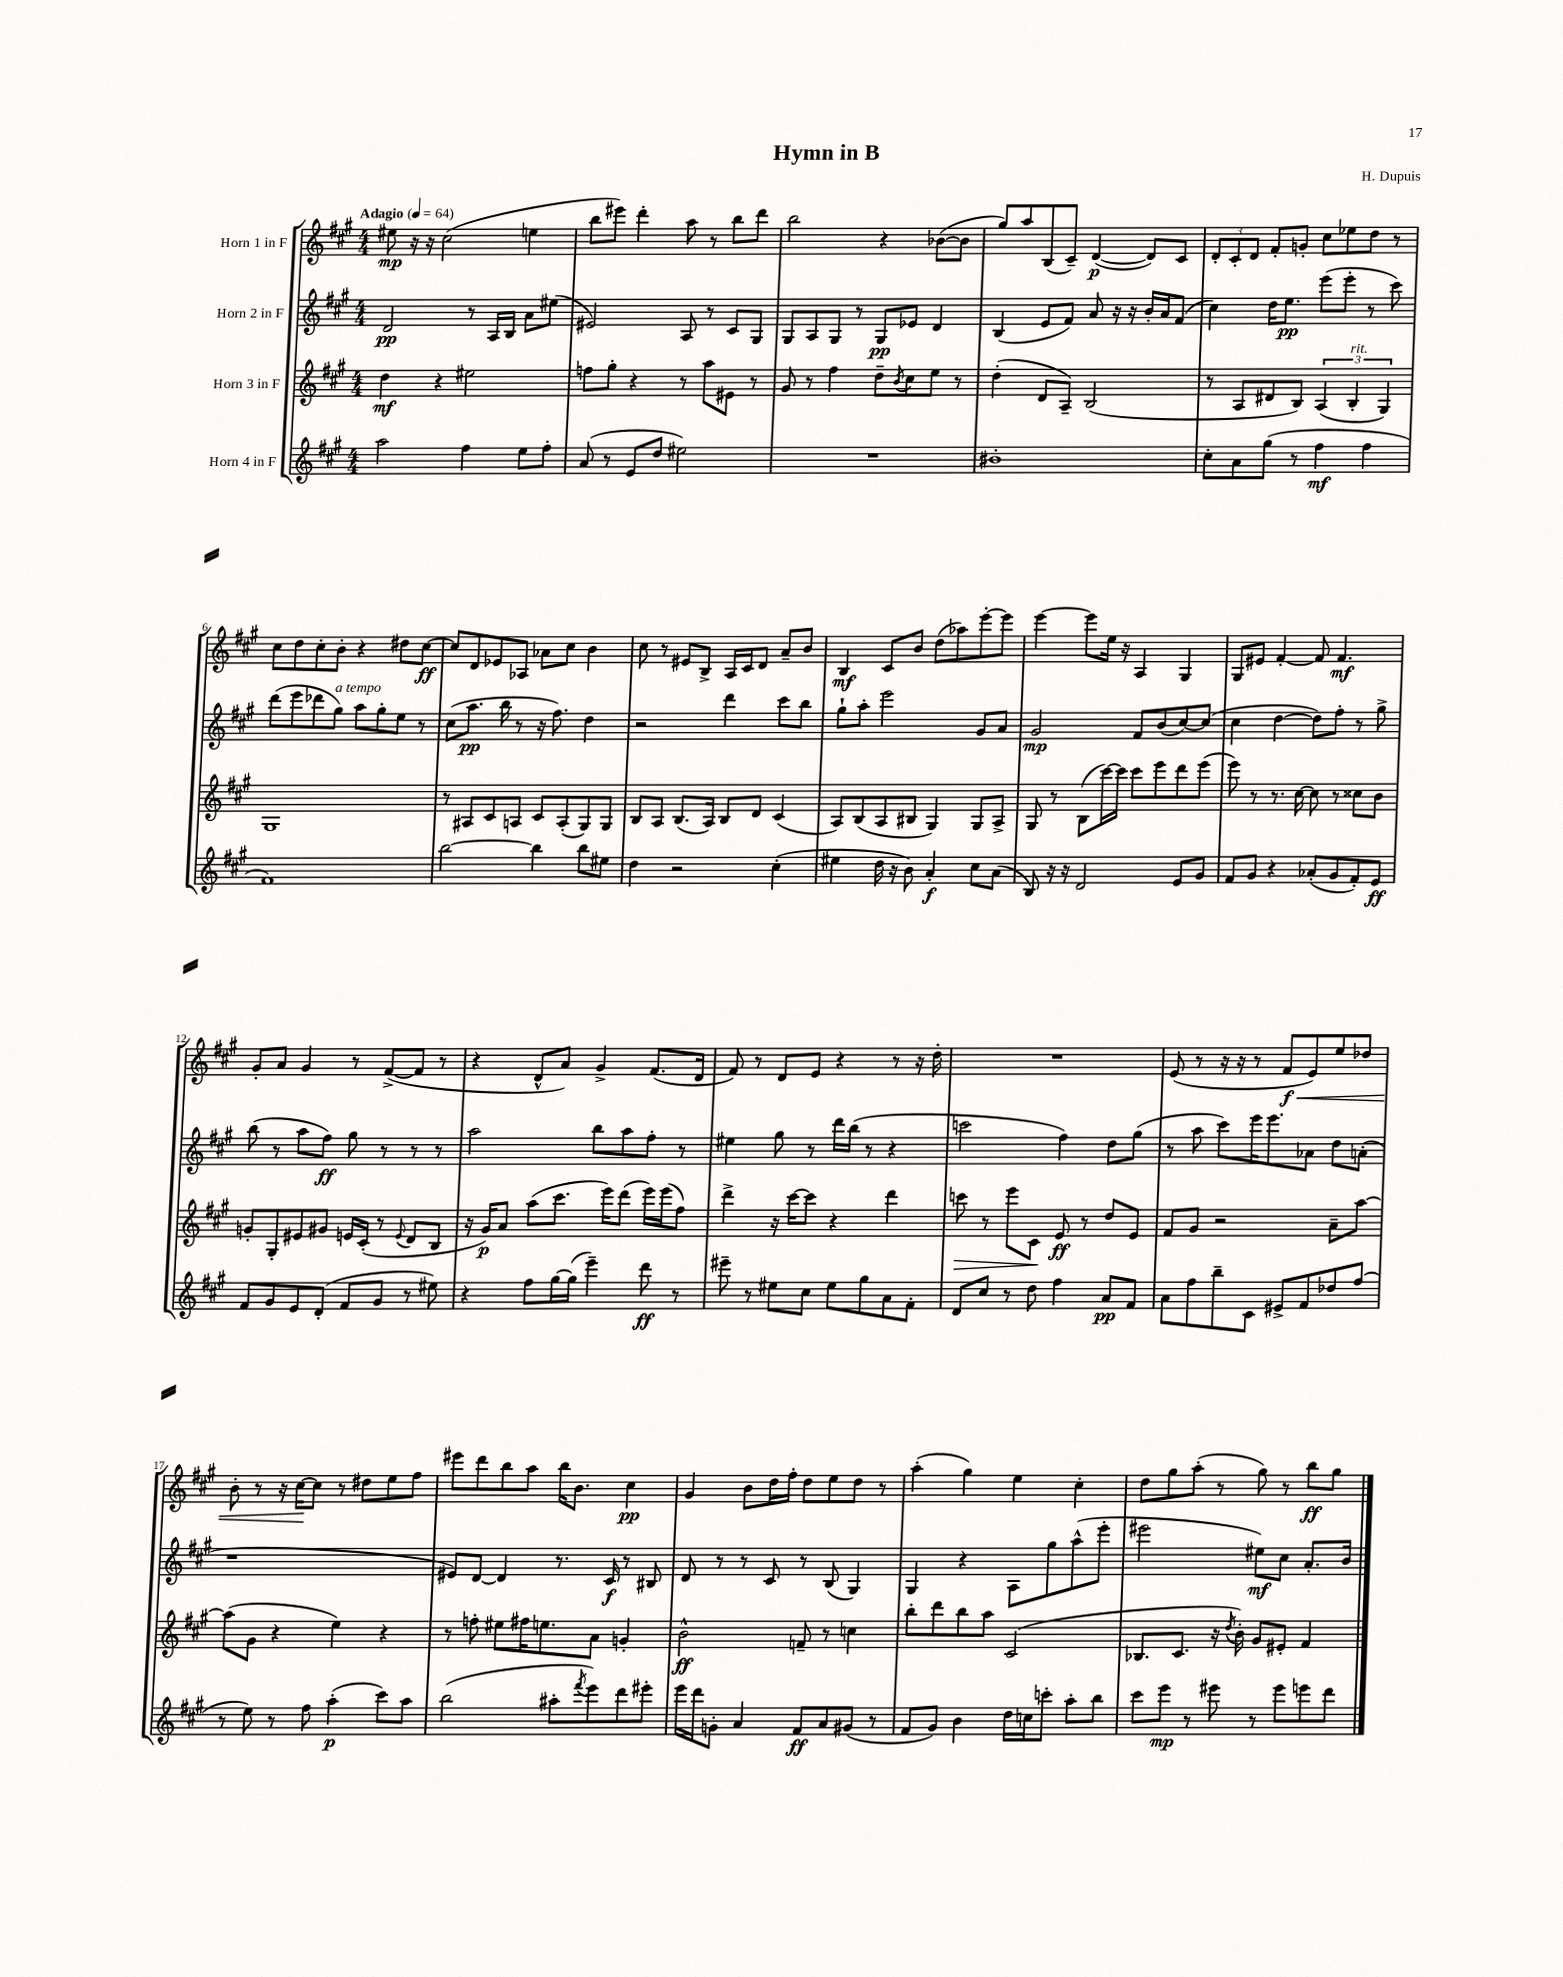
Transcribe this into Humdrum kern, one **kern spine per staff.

**kern	**dynam	**kern	**dynam	**kern	**dynam	**kern	**dynam
*part4	*part4	*part3	*part3	*part2	*part2	*part1	*part1
*staff4	*staff4	*staff3	*staff3	*staff2	*staff2	*staff1	*staff1
*I"Horn 4 in F	*	*I"Horn 3 in F	*	*I"Horn 2 in F	*	*I"Horn 1 in F	*
*clefG2	*	*clefG2	*	*clefG2	*	*clefG2	*
*k[f#c#g#]	*	*k[f#c#g#]	*	*k[f#c#g#]	*	*k[f#c#g#]	*
*M4/4	*	*M4/4	*	*M4/4	*	*M4/4	*
*MM64	*	*MM64	*	*MM64	*	*MM64	*
=1	=1	=1	=1	=1	=1	=1	=1
!	!	!	!	!	!	!LO:TX:a:B:t=Adagio	!
2aa\	.	4dd\	mf	2d/	pp	8ee#X\	mp
.	.	.	.	.	.	16r	.
.	.	.	.	.	.	16r	.
.	.	4r	.	.	.	(2cc#\	.
4ff#\	.	2ee#X\	.	8r	.	.	.
.	.	.	.	16A/LL	.	.	.
.	.	.	.	16B/JJ	.	.	.
8ee\L	.	.	.	8a\L	.	4een\	.
8ff#'\J	.	.	.	(8ee#X\J	.	.	.
=2	=2	=2	=2	=2	=2	=2	=2
(8a/	.	8ffn\L	.	2e#X/)	.	8bb\L	.
8r	.	8gg#'\J	.	.	.	8eee#X\J)	.
8e/L	.	4r	.	.	.	4ddd'\	.
8dd/J	.	.	.	.	.	.	.
2ee#X\)	.	8r	.	8A/	.	8aa\	.
.	.	8aa\L	.	8r	.	8r	.
.	.	8e#X\J	.	8c#/L	.	8bb\L	.
.	.	8r	.	8G#/J	.	8ddd\J	.
=3	=3	=3	=3	=3	=3	=3	=3
1r	.	8g#/	.	8G#/L	.	2bb\	.
.	.	8r	.	8A/	.	.	.
.	.	4ff#\	.	8G#/J	.	.	.
.	.	.	.	8r	.	.	.
.	.	8dd~\L	.	8G#/L	pp	4r	.
.	.	8qb/	.	.	.	.	.
.	.	8cc#\	.	8e-X/J	.	.	.
.	.	8ee\J	.	4d/	.	([8b-X\L	.
.	.	8r	.	.	.	8b-\J]	.
=4	=4	=4	=4	=4	=4	=4	=4
1b#X'	.	(4dd'\	.	(4B/	.	8gg#/L)	.
.	.	.	.	.	.	8aa/	.
.	.	8d/L	.	8e/L	.	(8B/	.
.	.	8A~/J)	.	8f#/J)	.	8c#~/J)	.
.	.	(2B/	.	8a/	.	([4d/	p
.	.	.	.	16r	.	.	.
.	.	.	.	16r	.	.	.
.	.	.	.	16b'/LL	.	8d/L])	.
.	.	.	.	16a/J	.	.	.
.	.	.	.	(8f#/J	.	8c#/J	.
=5	=5	=5	=5	=5	=5	=5	=5
8cc#'\L	.	8r	.	4cc#\)	.	12d'/L	.
.	.	.	.	.	.	12c#'/	.
8a\	.	8A/L	.	.	.	.	.
.	.	.	.	.	.	12d/J	.
(8gg#\J	.	8d#X/	.	16dd\KL	.	8f#'/L	.
.	.	.	.	8.ee\J	pp	.	.
8r	.	8B/J)	.	.	.	8gn'/J	.
4ff#\	mf	(6A/	.	(8eee\L	.	8cc#\L	.
.	.	.	.	8eee'\J	.	8ee-X\	.
!	!	!LO:TX:a:i:t=rit.	!	!	!	!	!
.	.	6B'/	.	.	.	.	.
4ff#\	.	.	.	8r	.	8dd\J	.
.	.	6G#/)	.	.	.	.	.
.	.	.	.	8ccc#\)	.	8r	.
!!LO:LB:g=z
=6	=6	=6	=6	=6	=6	=6	=6
1f#)	.	1G#	.	(8ddd\L	.	8cc#\L	.
.	.	.	.	8eee\	.	8dd\	.
.	.	.	.	8ddd-X\	.	8cc#'\	.
!	!	!	!	!LO:TX:a:i:t=a tempo	!	!	!
.	.	.	.	8gg#\J)	.	8b'\J	.
.	.	.	.	8aa\L	.	4r	.
.	.	.	.	8gg#'\	.	.	.
.	.	.	.	8ee\J	.	8dd#X\L	.
.	.	.	.	8r	.	[8cc#\J	ff
=7	=7	=7	=7	=7	=7	=7	=7
[2bb\	.	8r	.	(8cc#\L	.	8cc#/L]	.
.	.	8A#X/L	.	8.aa\J	pp	8d/	.
.	.	8c#/	.	.	.	8e-X/	.
.	.	.	.	16bb\	.	.	.
.	.	8An/J	.	8r	.	8A-X/J	.
4bb\]	.	8c#/L	.	16r	.	8a-X\L	.
.	.	.	.	8.ff#\)	.	.	.
.	.	(8A'/	.	.	.	8cc#\J	.
8bb\L	.	8G#/)	.	4dd\	.	4b\	.
8ee#X\J	.	8G#/J	.	.	.	.	.
=8	=8	=8	=8	=8	=8	=8	=8
4dd\	.	8B/L	.	2r	.	8cc#\	.
.	.	8A/J	.	.	.	8r	.
2r	.	(8.B/L	.	.	.	8e#X/L	.
.	.	.	.	.	.	8B^/J	.
.	.	16A/Jk)	.	.	.	.	.
.	.	8B/L	.	4ddd\	.	16A/LL	.
.	.	.	.	.	.	16c#/J	.
.	.	8d/J	.	.	.	8d/J	.
(4cc#'\	.	(4c#/	.	8ccc#\L	.	8a~/L	.
.	.	.	.	8bb\J	.	8b/J	.
=9	=9	=9	=9	=9	=9	=9	=9
4ee#X\	.	8A/L)	.	8gg#`\L	.	4B/	mf
.	.	(8B/	.	8aa'\J	.	.	.
16dd\	.	8A/	.	2eee\	.	8c#/L	.
16r	.	.	.	.	.	.	.
8b\)	.	8B#X/J	.	.	.	8b/J	.
4a'/	f	4G#/)	.	.	.	(8dd\L	.
.	.	.	.	.	.	8aa-X\)	.
8cc#\L	.	8G#/L	.	8g#/L	.	[8eee'\	.
(8a\J	.	8A^/J	.	8a/J	.	8eee\J]	.
=10	=10	=10	=10	=10	=10	=10	=10
8B/)	.	8G#/	.	2g#/	mp	[4eee\	.
16r	.	8r	.	.	.	.	.
16r	.	.	.	.	.	.	.
2d/	.	(8B\L	.	.	.	8eee\L]	.
.	.	[16ccc#\L)	.	.	.	16ee\Jk	.
.	.	16ccc#\JJ]	.	.	.	16r	.
.	.	8ccc#\L	.	8f#/L	.	4A/	.
.	.	8eee\	.	(8b/	.	.	.
8e/L	.	8ddd\	.	[8cc#/)	.	4G#/	.
8g#/J	.	(8eee\J	.	(8cc#/J]	.	.	.
=11	=11	=11	=11	=11	=11	=11	=11
8f#/L	.	8eee\)	.	4cc#\	.	8G#/L	.
8g#/J	.	8r	.	.	.	8e#X/J	.
4r	.	8.r	.	[4dd\	.	[4f#'/	.
.	.	[16cc#\	.	.	.	.	.
(8a-X'/L	.	8cc#\]	.	8dd\L])	.	8f#/]	.
8g#/	.	8r	.	8ff#'\J	.	4.f#/	mf
8f#'/)	.	8cc##X\L	.	8r	.	.	.
8e/J	ff	8b\J	.	8gg#^\	.	.	.
!!LO:LB:g=z
=12	=12	=12	=12	=12	=12	=12	=12
8f#/L	.	8gn'/L	.	(8bb\	.	8g#'/L	.
8g#/	.	8G#'/	.	8r	.	8a/J	.
8e/	.	8e#X/	.	8aa\L	.	4g#/	.
(8d'/J	.	8g#X/J	.	8ff#\J)	ff	.	.
8f#/L	.	16en/LL	.	8gg#\	.	8r	.
.	.	(16c#'/JJ	.	.	.	.	.
8g#/J	.	8r	.	8r	.	([8f#^/L	.
.	.	8qqe/	.	.	.	.	.
8r	.	8d/L	.	8r	.	8f#/J]	.
8ee#X\)	.	8B/J	.	8r	.	8r	.
=13	=13	=13	=13	=13	=13	=13	=13
4r	.	16r	.	2aa\	.	4r	.
.	.	16g#/KL)	p	.	.	.	.
.	.	8a/J	.	.	.	.	.
8ff#\L	.	(8aa\L	.	.	.	8d^^/L	.
[16gg#\L	.	8.ccc#\J	.	.	.	8a/J)	.
(16gg#\JJ]	.	.	.	.	.	.	.
4eee~\)	.	.	.	8bb\L	.	4g#^/	.
.	.	16eee\KL)	.	.	.	.	.
.	.	(8ddd\J	.	8aa\	.	.	.
8ddd\	ff	16eee\LL)	.	8ff#'\J	.	(8.f#/L	.
.	.	(16eee\J	.	.	.	.	.
8r	.	8ff#\J)	.	8r	.	.	.
.	.	.	.	.	.	16d/Jk	.
=14	=14	=14	=14	=14	=14	=14	=14
8eee#X~\	.	4ddd^\	.	4ee#X\	.	8f#/)	.
8r	.	.	.	.	.	8r	.
8ee#X\L	.	16r	.	8gg#\	.	8d/L	.
.	.	[16ccc#\KL	.	.	.	.	.
8cc#\J	.	8ccc#\J]	.	8r	.	8e/J	.
8ee#\L	.	4r	.	16ddd\LL	.	4r	.
.	.	.	.	(16bb\JJ	.	.	.
8gg#\	.	.	.	8r	.	.	.
8a\	.	4ddd\	.	4r	.	8r	.
8f#'\J	.	.	.	.	.	16r	.
.	.	.	.	.	.	16dd'\	.
=15	=15	=15	=15	=15	=15	=15	=15
!	!	!	!LO:HP:b	!	!	!	!
8d/L	.	8cccn\	>	2cccn\	.	1r	.
8cc#/J	.	8r	.	.	.	.	.
8r	.	8eee\L	.	.	.	.	.
8dd\	.	8c#\J	.	.	.	.	.
4ff#\	.	8e/	] ff	4ff#\)	.	.	.
.	.	8r	.	.	.	.	.
8a/L	pp	8dd/L	.	8dd\L	.	.	.
8f#/J	.	8e/J	.	(8gg#\J	.	.	.
=16	=16	=16	=16	=16	=16	=16	=16
8a\L	.	8f#/L	.	8r	.	(8e/	.
8ff#\	.	8g#/J	.	8aa\	.	8r	.
8bb~\	.	2r	.	8ccc#\L)	.	16r	.
.	.	.	.	.	.	16r	.
8c#\J	.	.	.	16eee\K	.	8r	.
.	.	.	.	8.eee\	.	.	.
!	!	!	!	!	!	!	!LO:HP:b
8e#X^/L	.	.	.	.	.	8f#/L	< f
8f#/	.	.	.	8a-X\J	.	8e/)	.
8dd-X/	.	8a~\L	.	8dd\L	.	8ee/	.
(8ff#/J	.	[8aa\J	.	(8an'\J	.	8dd-X/J	.
!!LO:LB:g=z
=17	=17	=17	=17	=17	=17	=17	=17
8r	.	(8aa\L]	.	1r	.	8b'\	.
8ee\)	.	8g#\J	.	.	.	8r	.
8r	.	4r	.	.	.	16r	.
.	.	.	.	.	.	[16cc#\KL	.
8ff#\	.	.	.	.	.	8cc#\J]	[
(4aa'\	p	4ee\)	.	.	.	8r	.
.	.	.	.	.	.	8dd#X\L	.
8ccc#\L)	.	4r	.	.	.	8ee\	.
8aa\J	.	.	.	.	.	8ff#\J	.
=18	=18	=18	=18	=18	=18	=18	=18
(2bb\	.	8r	.	8e#X/L)	.	8eee#X\L	.
.	.	8ffn'\	.	[8d/J	.	8ddd\	.
.	.	8ee#X\L	.	4d/]	.	8bb\	.
.	.	16ff#X\K	.	.	.	8aa\J	.
.	.	8.een\	.	.	.	.	.
8aa#X'\L	.	.	.	8.r	.	16bb\KL	.
.	.	.	.	.	.	8.b\J	.
8qfff#/	.	.	.	.	.	.	.
8eee\)	.	8a\J	.	.	.	.	.
.	.	.	.	16c#/	f	.	.
8ddd\	.	4gn'/	.	8r	.	4cc#\	pp
8eee#X'\J	.	.	.	8B#X/	.	.	.
=19	=19	=19	=19	=19	=19	=19	=19
16eee\LL	.	2b^^\	ff	8d/	.	4g#/	.
16ddd\J	.	.	.	.	.	.	.
8gn'\J	.	.	.	8r	.	.	.
4a/	.	.	.	8r	.	8b\L	.
.	.	.	.	8c#/	.	16dd\L	.
.	.	.	.	.	.	16ff#'\JJ	.
8f#/L	ff	8fn~/	.	8r	.	8dd\L	.
8a/	.	8r	.	(8B/	.	8ee\	.
(8g#X/J	.	4ccn\	.	4G#/)	.	8dd\J	.
8r	.	.	.	.	.	8r	.
=20	=20	=20	=20	=20	=20	=20	=20
8f#/L	.	8bb'\L	.	4G#/	.	(4aa'\	.
8g#/J)	.	8ddd\	.	.	.	.	.
4b\	.	8bb\	.	4r	.	4gg#\)	.
.	.	8aa\J	.	.	.	.	.
16dd\LL	.	(2c#/	.	8A\L	.	4ee\	.
16ccn\J	.	.	.	.	.	.	.
8cccn'\J	.	.	.	8gg#\	.	.	.
8aa'\L	.	.	.	(8aa^^\	.	4cc#'\	.
8bb\J	.	.	.	8eee'\J	.	.	.
=21	=21	=21	=21	=21	=21	=21	=21
8ccc#\L	.	8.B-X/L	.	2eee#X\	.	8dd\L	.
8eee\J	mp	.	.	.	.	8gg#\	.
.	.	8.c#/J	.	.	.	.	.
8r	.	.	.	.	.	(8aa'\J	.
8eee#X\	.	16r	.	.	.	8r	.
.	.	8qdd/	.	.	.	.	.
.	.	16b'\)	.	.	.	.	.
8r	.	8g#/L	.	8ee#X\L)	mf	8gg#\)	.
8eee#\L	.	8e#X'/J	.	8cc#\J	.	8r	.
8eeen\	.	4f#/	.	8.a'/L	.	8bb\L	ff
8ddd\J	.	.	.	.	.	8gg#\J	.
.	.	.	.	16b/Jk	.	.	.
==	==	==	==	==	==	==	==
*-	*-	*-	*-	*-	*-	*-	*-
